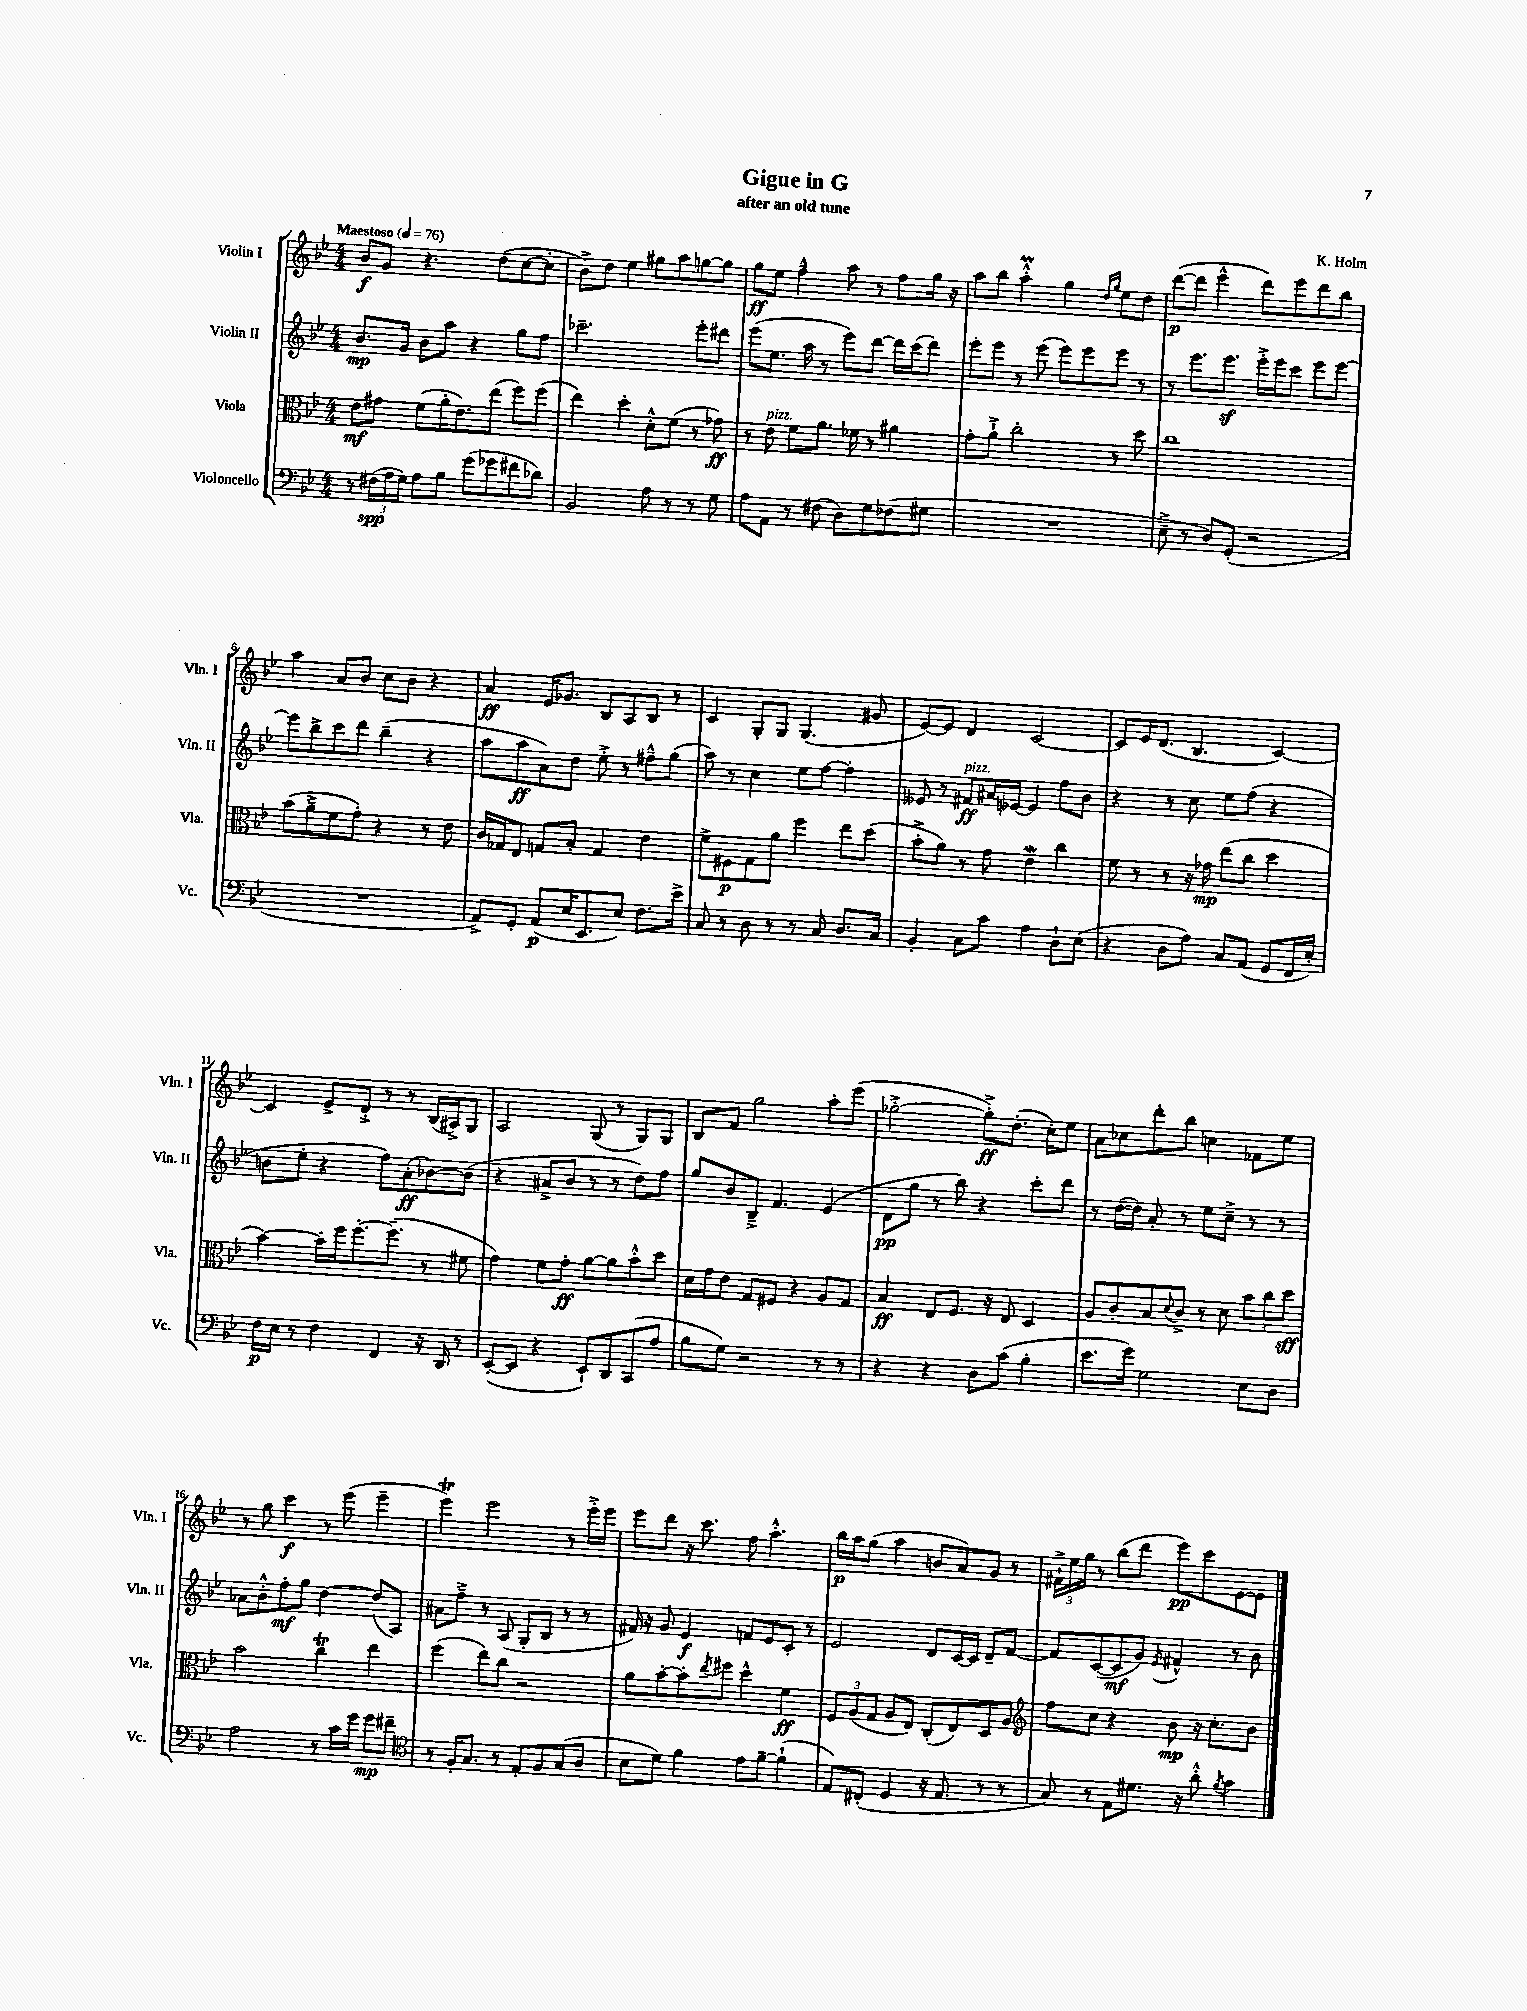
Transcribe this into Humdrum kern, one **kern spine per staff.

**kern	**kern	**kern	**kern
*staff4	*staff3	*staff2	*staff1
*clefF4	*clefC3	*clefG2	*clefG2
*k[b-e-]	*k[b-e-]	*k[b-e-]	*k[b-e-]
*M4/4	*M4/4	*M4/4	*M4/4
*MM76	*MM76	*MM76	*MM76
8r	8e-	8.b-	8b-
(24F#	8g#	.	8g
24A	.	.	.
.	.	16g	.
24G)	.	.	.
8A	(8f	8b-	4.r
8B-	16a'	8aa	.
.	8.e-)	.	.
(8g	.	4r	.
8g-	(8ee-	.	(8dd
8f#	8ff)	8gg	[8cc
8d-)	(8ff	8ff	8cc']
=	=	=	=
2BB-	4ee-)	2.ccc-~	8b-^)
.	.	.	8dd
.	4dd'	.	4ee-
8A	8d'^^	.	8gg#
8r	(8f	.	8aa
8r	8r	8eee-'	[8gg
8G	8g-)	8ddd#	8gg]
=	=	=	=
8A	8r	(8eee-	8gg
8AA	8e-	8.ee-	8ee-
8r	8f	.	4ff~^^
.	.	16aa	.
(8F#	8.a	8r	.
8D)	.	8eee-)	8aa
.	16f-	.	.
8G	8r	[8ddd	8r
(8F-	4a#	16ddd]	8ff
.	.	(16ccc	.
8G#	.	8ddd)	16gg
.	.	.	16r
=	=	=	=
1r	8g'	8eee-'	8aa
.	8a`^	8eee-	8bb-
.	2cc'	8r	4aa'^^
.	.	(8eee-	.
.	.	8eee-)	4gg
.	.	8eee-	.
.	.	.	16qqdd
.	.	.	16qqgg
.	8r	8eee-	8ee-
.	8dd	8r	8dd
=	=	=	=
8E-~^	1cc	8r	([8ddd
8r	.	8.eee-	8ddd]
8D)	.	.	4eee-^^
.	.	8.eee-	.
(8GG'	.	.	.
2r	.	16eee-'^	8ddd)
.	.	16eee-	.
.	.	8ccc	8eee-
.	.	8eee-	8ddd
.	.	[8eee-	8bb-
=	=	=	=
1r	(8b-	8eee-]	4aa
.	8a~^	8bb-^	.
.	8f	8ccc	8a
.	8g')	8ddd	8b-
.	4r	(4bb-~	8cc
.	.	.	8b-
.	8r	4r	4r
.	8e-	.	.
=	=	=	=
8AA^)	16c	8aa	4a
.	16G-	.	.
8GG'	8E-	8aa	.
(8AA	8G	8a)	16e-
.	.	.	8.g-
16E-	8B-'	8dd	.
8.EE-	.	.	.
.	4G	8ee-'^	8B-
8E-)	.	8r	8A
8.F	4e-	8ff#~^^	8B-
.	.	(8gg	8r
16e-^	.	.	.
=	=	=	=
8C	8f^	8aa)	4c
8r	8F#	8r	.
8D	8G	4cc	8G'
8r	8a	.	8G
8r	4ff	8ee-	(4.G
8C	.	[8ff	.
8.D	8ee-	4ff']	.
.	(8dd	.	8g#
16C	.	.	.
=	=	=	=
4BB-'	8b-'^	8e--	[8e-)
.	8a)	8r	8e-]
8C	8r	8f#	4d
8c	8g	16a#	.
.	.	[16e-	.
4A	4e-	4e-]	[2c
8D`	4cc	8ff	.
(8E-	.	8b-	.
=	=	=	=
4r	8f	4r	8c]
.	8r	.	16e-
.	.	.	(8.d
8D	8r	8r	.
8A)	16r	8cc	4.B-
.	16g-	.	.
8C	(8ee-	8ee-	.
(8AA	8cc	(8ff	.
8GG	4dd	4r	[4c)
16FF	.	.	.
16E-')	.	.	.
=	=	=	=
16F	[4b-)	8b	4c]
16E-	.	.	.
8r	.	8ee-'	.
4F	16b-']	4r	8e-^
.	16ff	.	.
.	[8.ff'	.	8d'^
4FF	.	8ff)	8r
.	(8.ff~]	.	.
.	.	(8a'	8r
16r	8r	[8b-)	(16B-
16DD	.	.	16A#^)
8r	8f#	(8b-]	8G
=	=	=	=
([8EE-'	4g)	4r	2A
8EE-]	.	.	.
4r	8f	8a#^	.
.	8g'	8b-	.
8EE-`)	[8a	8r	(8G
8DD	8a]	8r	8r
(8CC	8b-'^^	8dd)	8G)
8A	8dd	8ff	8G
=	=	=	=
8B-	16d	8gg	8B-
.	16g	.	.
8G)	8e-	8b-	8f
2r	8G	8B-~^	2gg
.	8F#	4.f	.
.	4r	.	.
8r	8A	(4e-	8aa'
8r	8G	.	(8eee-
=	=	=	=
4r	4B-	8d	[2gg-'^
.	.	8gg	.
4r	8E-	8r	.
.	8.F	8bb-)	.
8D	.	4r	8gg-'^])
.	16r	.	.
(8c	8E-	.	(8.dd'
4B-'	4D	8ccc'	.
.	.	.	16cc')
.	.	8ddd	8ee-
=	=	=	=
8.e-	8A	8r	8a
.	8c'	([16dd	8cc-
16g)	.	16dd])	.
2G	8B-	8a'	8ddd'
.	8qqd	.	.
.	8c^	8r	8bb-
.	8r	8ee-	4cc
.	8d	8cc~^	.
8E-	12b-	8r	8f-
.	12cc	.	.
8D	.	8r	8ee-
.	12dd	.	.
=	=	=	=
2A	2b-	8a-	8r
.	.	8b-'^^	8gg
.	.	8ff'	4ccc
.	.	8gg	.
8r	4cc	[4dd	8r
16c	.	.	(8eee-
16g	.	.	.
8g	4ee-	(8dd]	4eee-~
8f#~	.	8A)	.
=	=	=	=
*clefC4	*	*	*
8r	(4ff	8a#	4eee-)
16F'	.	8ff~^	.
8.G	.	.	.
.	8ee-)	8r	2eee-
8r	8cc	(8A	.
8E-'	2r	8G'	.
8F	.	8B-	.
(8G	.	8r	8r
8A	.	8r	16eee-'^
.	.	.	16eee-
=	=	=	=
8B-	8a	16f#)	8eee-
.	.	16r	.
8d)	[8b-'	8g	8ddd
4f	8b-']	4e-	16r
.	.	.	8.ccc
.	8qee-	.	.
.	8ff#	.	.
8e-	4dd^^	8f	8ff
[8f~	.	8e-	4.aa'^^
(4f`]	4f	8c'	.
.	.	8r	.
=	=	=	=
8E-)	12F	2e-	16bb-
.	.	.	16aa
.	(12A	.	.
(8C#'	.	.	(8gg
.	12G	.	.
4D	8A	.	4aa
.	8E-)	.	.
16r	(8C'	8d	8b
8.E-	.	.	.
.	8E-)	[16c	8a)
.	.	16c]	.
8r	8D	8d~	8g
8r	8A	[8f	8r
=	=	=	=
*	*clefG2	*	*
8G)	8ff	8f]	24f#`^
.	.	.	24ee-
.	.	.	24gg
8r	8cc	([8c	8r
8E-	4r	8c]	(8bb-
8.d#	.	8g)	8ddd
.	.	8qe-	.
.	8b-	4f#^^	8eee-)
16r	.	.	.
8a'^^	16r	.	8ccc
.	8.cc'	.	.
8qf	.	.	.
4g	.	8r	[8e-
.	8b-	8b-	8e-]
==	==	==	==
*-	*-	*-	*-
